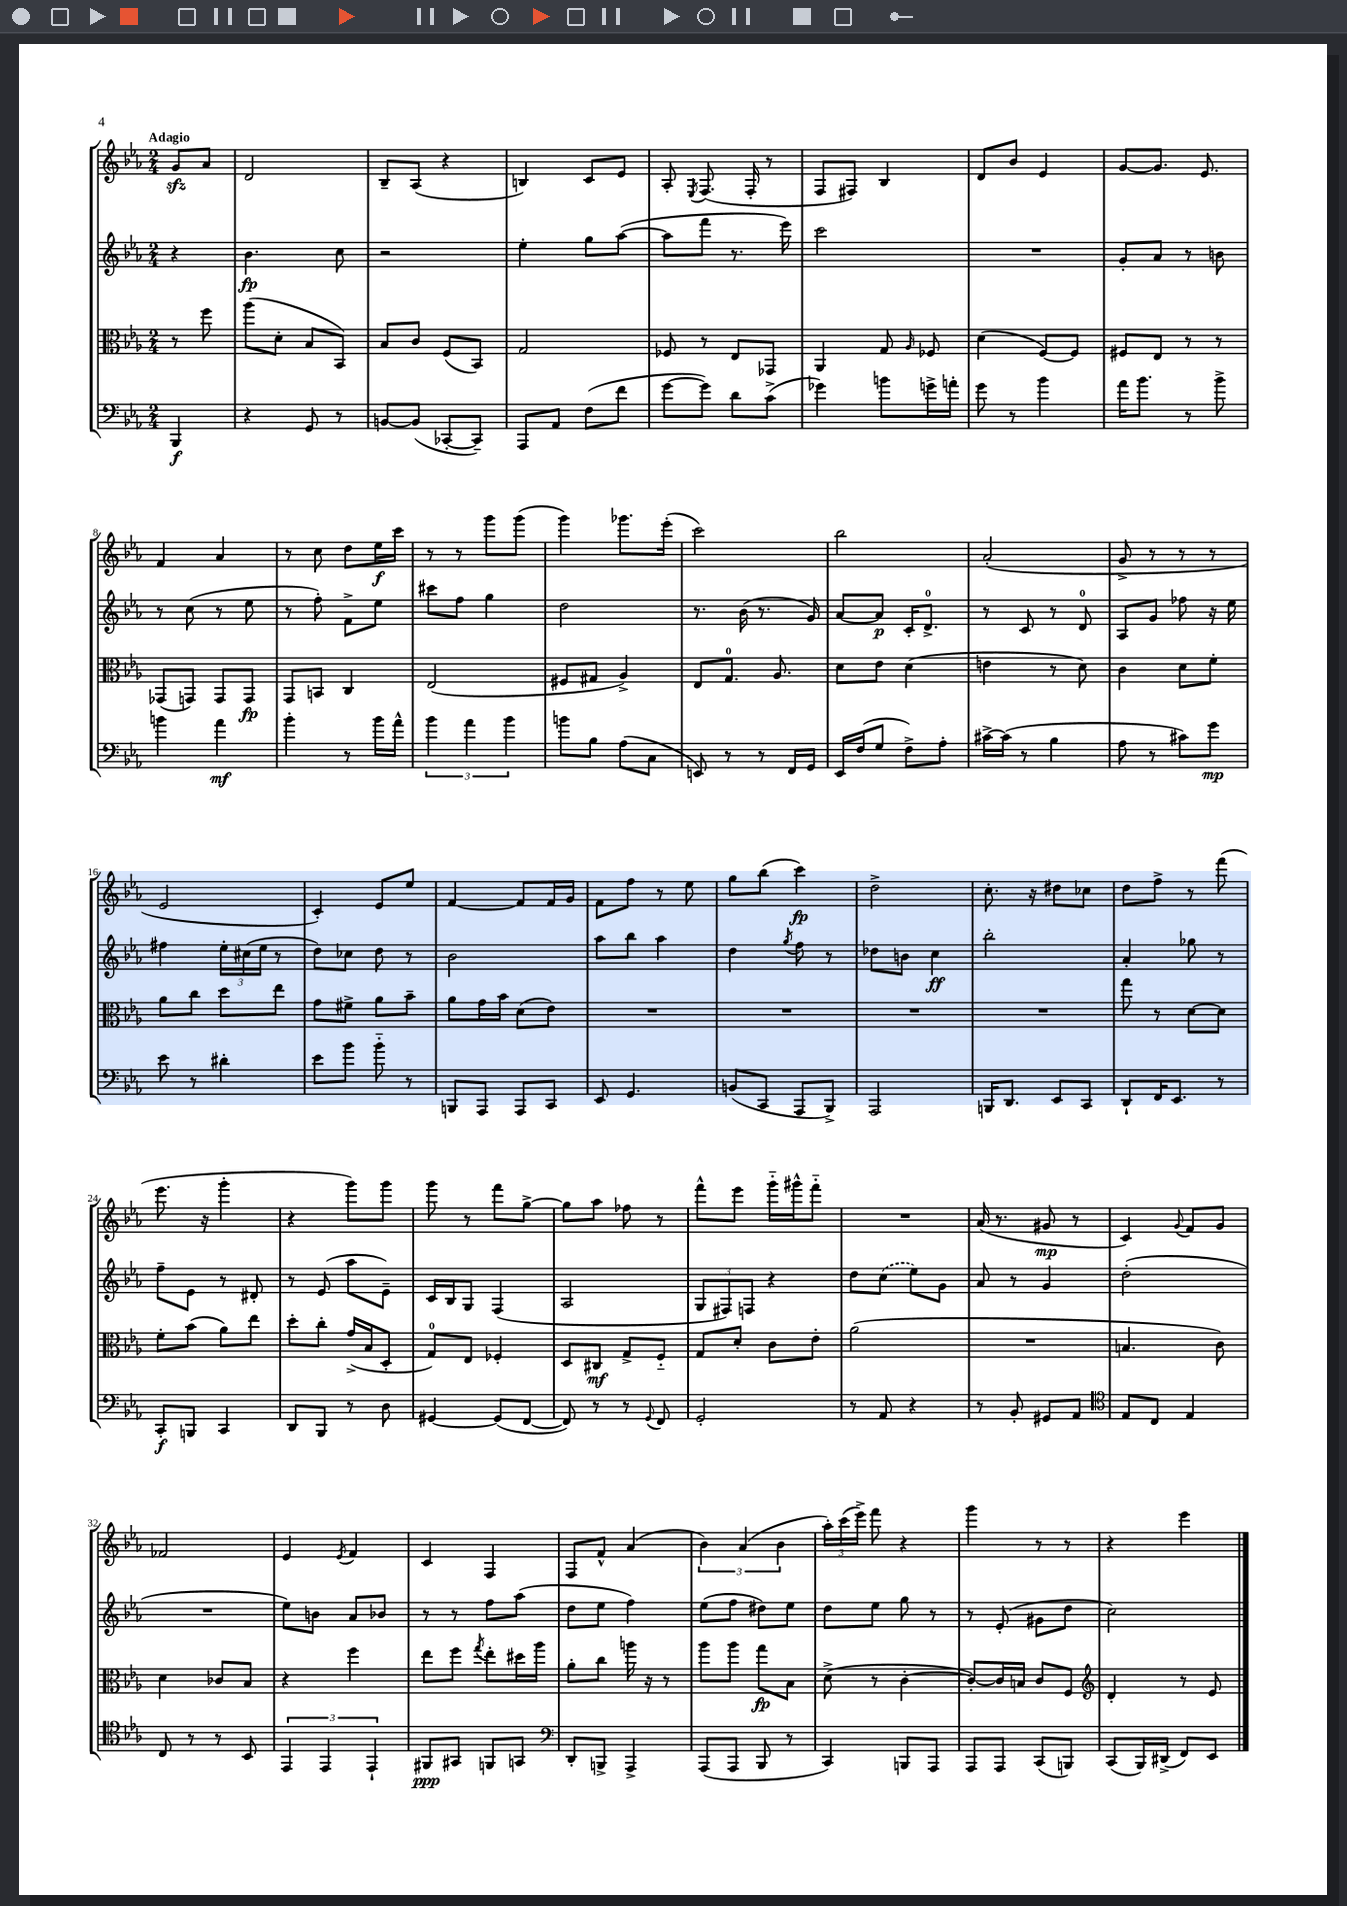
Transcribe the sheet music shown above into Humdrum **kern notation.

**kern	**dynam	**kern	**dynam	**kern	**dynam	**kern	**dynam
*part4	*part4	*part3	*part3	*part2	*part2	*part1	*part1
*staff4	*staff4	*staff3	*staff3	*staff2	*staff2	*staff1	*staff1
*clefF4	*	*clefC3	*	*clefG2	*	*clefG2	*
*k[b-e-a-]	*	*k[b-e-a-]	*	*k[b-e-a-]	*	*k[b-e-a-]	*
*M2/4	*	*M2/4	*	*M2/4	*	*M2/4	*
=	=	=	=	=	=	=	=
!	!	!	!	!	!	!LO:TX:a:B:t=Adagio	!
4BBB-/	f	8r	.	4r	.	8gzz/L	.
.	.	8ff\	.	.	.	8a-/J	.
=1	=1	=1	=1	=1	=1	=1	=1
4r	.	(8aa-\L	.	4.b-\	fp	2d/	.
.	.	8d'\J	.	.	.	.	.
8GG/	.	8B-/L	.	.	.	.	.
8r	.	8BB-/J)	.	8cc\	.	.	.
=2	=2	=2	=2	=2	=2	=2	=2
[8BBn/L	.	8B-/L	.	2r	.	8B-~/L	.
(8BB/J]	.	8c/J	.	.	.	(8A-/J	.
[8CC-X'/L	.	(8F/L	.	.	.	4r	.
8CC-~/J])	.	8BB-/J)	.	.	.	.	.
=3	=3	=3	=3	=3	=3	=3	=3
8AAA-/L	.	2G/	.	4ee-'\	.	4Bn/)	.
8AA-/J	.	.	.	.	.	.	.
(8F\L	.	.	.	8gg\L	.	8c/L	.
8f\J	.	.	.	([8aa-\J	.	8e-/J	.
=4	=4	=4	=4	=4	=4	=4	=4
[8g\L	.	8F-X/	.	8aa-\L]	.	8A-'/	.
.	.	.	.	.	.	8qE-/	.
8g\J])	.	8r	.	8fff\J	.	(8.F/	.
8d\L	.	8E-/L	.	8.r	.	.	.
.	.	.	.	.	.	16F'/	.
(8c^\J	.	8GG-X/J	.	.	.	8r	.
.	.	.	.	16eee-\)	.	.	.
=5	=5	=5	=5	=5	=5	=5	=5
4g-X\)	.	4AA-/	.	2ccc\	.	8F/L	.
.	.	.	.	.	.	8F#X/J)	.
8bn\L	.	8G/	.	.	.	4B-/	.
.	.	16qqA-/	.	.	.	.	.
16gn^\L	.	8F-X/	.	.	.	.	.
16an'\JJ	.	.	.	.	.	.	.
=6	=6	=6	=6	=6	=6	=6	=6
8g\	.	(4d\	.	2r	.	8d/L	.
8r	.	.	.	.	.	8b-/J	.
4b-\	.	[8F/L)	.	.	.	4e-/	.
.	.	8F/J]	.	.	.	.	.
=7	=7	=7	=7	=7	=7	=7	=7
16a-\KL	.	8F#X/L	.	8g'/L	.	[8g/L	.
8.b-\J	.	.	.	.	.	.	.
.	.	8E-/J	.	8a-/J	.	8.g/J]	.
8r	.	8r	.	8r	.	.	.
.	.	.	.	.	.	8.e-/	.
8b-^\	.	8r	.	8bn\	.	.	.
!!LO:LB:g=z
=8	=8	=8	=8	=8	=8	=8	=8
4bn\	.	(8GG-X/L	.	8r	.	4f/	.
.	.	8GGn/J)	.	(8cc\	.	.	.
4a-\	mf	8GG/L	.	8r	.	4a-/	.
.	.	8GG/J	fp	8ee-\	.	.	.
=9	=9	=9	=9	=9	=9	=9	=9
4b-'\	.	8GG/L	.	8r	.	8r	.
.	.	8BBn/J	.	8ff'\)	.	8cc\	.
8r	.	4C/	.	8f^\L	.	8dd\L	.
16b-\LL	.	.	.	8ee-\J	.	16ee-\L	f
16a-^^\JJ	.	.	.	.	.	16ccc\JJ	.
=10	=10	=10	=10	=10	=10	=10	=10
6b-\	.	(2E-/	.	8ccc#X\L	.	8r	.
.	.	.	.	8ff\J	.	8r	.
6a-\	.	.	.	.	.	.	.
.	.	.	.	4gg\	.	8ggg\L	.
6b-\	.	.	.	.	.	.	.
.	.	.	.	.	.	(8ggg\J	.
=11	=11	=11	=11	=11	=11	=11	=11
8bn\L	.	8F#X/L	.	2dd\	.	4ggg\)	.
8B-\J	.	8G#X/J	.	.	.	.	.
(8A-\L	.	4A-^/)	.	.	.	8.ggg-X\L	.
8C\J	.	.	.	.	.	.	.
.	.	.	.	.	.	(16eee-'\Jk	.
=12	=12	=12	=12	=12	=12	=12	=12
8EEn/)	.	8E-/L	.	8.r	.	2ccc\)	.
8r	.	8.G/J	.	.	.	.	.
.	.	.	.	(16b-\	.	.	.
8r	.	.	.	8.r	.	.	.
.	.	8.A-/	.	.	.	.	.
16FF/LL	.	.	.	.	.	.	.
16GG/JJ	.	.	.	16g/)	.	.	.
=13	=13	=13	=13	=13	=13	=13	=13
16EE-/LL	.	8d\L	.	[8a-/L	.	2bb-\	.
(16F/J	.	.	.	.	.	.	.
8G/J	.	8e-\J	.	8a-/J]	p	.	.
8F^\L)	.	(4d\	.	16c'/KL	.	.	.
.	.	.	.	8.d^/J	.	.	.
8A-'\J	.	.	.	.	.	.	.
=14	=14	=14	=14	=14	=14	=14	=14
[16c#X^\LL	.	4en\	.	8r	.	(2a-'/	.
(16c#\JJ]	.	.	.	.	.	.	.
8r	.	.	.	8c/	.	.	.
4B-\	.	8r	.	8r	.	.	.
.	.	8d\)	.	8d/	.	.	.
=15	=15	=15	=15	=15	=15	=15	=15
8A-\	.	4c\	.	8A-/L	.	8g^/	.
8r	.	.	.	8g/J	.	8r	.
8c#X\L)	.	8d\L	.	8ff-X\	.	8r	.
8g\J	mp	8f'\J	.	16r	.	8r	.
.	.	.	.	16ee-\	.	.	.
!!LO:LB:g=z
=16	=16	=16	=16	=16	=16	=16	=16
8e-\	.	8a-\L	.	4ff#X\	.	2e-/	.
8r	.	8cc\J	.	.	.	.	.
4d#X'\	.	8dd\L	.	24ee-'\LL	.	.	.
.	.	.	.	(24cc#X\	.	.	.
.	.	.	.	24ee-\JJ	.	.	.
.	.	8ee-\J	.	8r	.	.	.
=17	=17	=17	=17	=17	=17	=17	=17
8e-\L	.	8g\L	.	8dd\L)	.	4c'/)	.
8b-\J	.	8f#X^\J	.	8cc-X\J	.	.	.
8b-\	.	8a-\L	.	8dd\	.	8e-/L	.
8r	.	8b-~\J	.	8r	.	8ee-/J	.
=18	=18	=18	=18	=18	=18	=18	=18
8BBBn/L	.	8a-\L	.	2b-\	.	[4f/	.
8AAA-/J	.	16g\L	.	.	.	.	.
.	.	16b-\JJ	.	.	.	.	.
8AAA-/L	.	(8d\L	.	.	.	8f/L]	.
8CC/J	.	8e-\J)	.	.	.	16f/L	.
.	.	.	.	.	.	16g/JJ	.
=19	=19	=19	=19	=19	=19	=19	=19
8EE-/	.	2r	.	8aa-\L	.	8f\L	.
4.GG/	.	.	.	8bb-\J	.	8ff\J	.
.	.	.	.	4aa-\	.	8r	.
.	.	.	.	.	.	8ee-\	.
=20	=20	=20	=20	=20	=20	=20	=20
(8BBn/L	.	2r	.	4dd\	.	8gg\L	.
8CC/J	.	.	.	.	.	(8bb-\J	.
.	.	.	.	8qgg/	.	.	.
8AAA-/L	.	.	.	8ff\	.	4ccc\)	fp
8BBB-^/J)	.	.	.	8r	.	.	.
=21	=21	=21	=21	=21	=21	=21	=21
2AAA-/	.	2r	.	8dd-X\L	.	2dd^\	.
.	.	.	.	8bn\J	.	.	.
.	.	.	.	4cc\	ff	.	.
=22	=22	=22	=22	=22	=22	=22	=22
16BBBn/KL	.	2r	.	2bb-'\	.	8.cc'\	.
8.DD/J	.	.	.	.	.	.	.
.	.	.	.	.	.	16r	.
8EE-/L	.	.	.	.	.	8dd#X\L	.
8CC/J	.	.	.	.	.	8cc-X\J	.
=23	=23	=23	=23	=23	=23	=23	=23
8DD`/L	.	8gg\	.	4a-'/	.	8dd\L	.
16FF/K	.	8r	.	.	.	8ff^\J	.
8.EE-/J	.	.	.	.	.	.	.
.	.	[8d\L	.	8gg-X\	.	8r	.
8r	.	8d\J]	.	8r	.	(8fff\	.
!!LO:LB:g=z
=24	=24	=24	=24	=24	=24	=24	=24
8CC'/L	f	8f'\L	.	8ff~\L	.	8.eee-\	.
8BBBn/J	.	(8b-\J	.	8e-\J	.	.	.
.	.	.	.	.	.	16r	.
4CC/	.	8a-\L)	.	8r	.	4ggg'\	.
.	.	8ee-\J	.	8d#X'/	.	.	.
=25	=25	=25	=25	=25	=25	=25	=25
8DD/L	.	8dd'\L	.	8r	.	4r	.
8BBB-/J	.	8cc'\J	.	(8e-/	.	.	.
8r	.	(16g^/LL	.	8aa-\L	.	8ggg\L)	.
.	.	16B-/J	.	.	.	.	.
8D\	.	8D'/J	.	8e-~\J)	.	8ggg\J	.
=26	=26	=26	=26	=26	=26	=26	=26
[4GG#X/	.	8G/L)	.	16c/LL	.	8ggg\	.
.	.	.	.	16B-/J	.	.	.
.	.	8E-/J	.	8G/J	.	8r	.
(8GG#/L]	.	4F-X'/	.	(4F/	.	8fff\L	.
[8FF/J	.	.	.	.	.	[8gg^\J	.
=27	=27	=27	=27	=27	=27	=27	=27
8FF/])	.	8D/L	.	2A-/	.	8gg\L]	.
8r	.	8C#X/J	mf	.	.	8aa-\J	.
8r	.	8G^/L	.	.	.	8ff-X\	.
8qqGG/	.	.	.	.	.	.	.
8FF/	.	8F/J	.	.	.	8r	.
=28	=28	=28	=28	=28	=28	=28	=28
2GG'/	.	8G/L	.	12G/L	.	8fff^^\L	.
.	.	.	.	12F#X/)	.	.	.
.	.	8d'/J	.	.	.	8eee-\J	.
.	.	.	.	12Fn/J	.	.	.
.	.	8c\L	.	4r	.	16ggg\LL	.
.	.	.	.	.	.	16ggg#X^^\J	.
.	.	8e-'\J	.	.	.	8fff\J	.
=29	=29	=29	=29	=29	=29	=29	=29
8r	.	(2a-\	.	8dd\L	.	2r	.
8AA-/	.	.	.	(8cc\J	.	.	.
4r	.	.	.	8ee-\L)	.	.	.
.	.	.	.	8g\J	.	.	.
=30	=30	=30	=30	=30	=30	=30	=30
8r	.	2r	.	8a-/	.	(16a-/	.
.	.	.	.	.	.	8.r	.
8BB-'/	.	.	.	8r	.	.	.
8GG#X/L	.	.	.	4g/	.	8g#X/	mp
8AA-/J	.	.	.	.	.	8r	.
=31	=31	=31	=31	=31	=31	=31	=31
*clefC4	*	*	*	*	*	*	*
8E-/L	.	4.Bn/	.	(2dd'\	.	4c/)	.
8C/J	.	.	.	.	.	.	.
.	.	.	.	.	.	8qqg/	.
4E-/	.	.	.	.	.	8f/L	.
.	.	8c\)	.	.	.	8g/J	.
!!LO:LB:g=z
=32	=32	=32	=32	=32	=32	=32	=32
8C/	.	4d\	.	2r	.	2f-X/	.
8r	.	.	.	.	.	.	.
8r	.	8c-X/L	.	.	.	.	.
8BB-/	.	8B-/J	.	.	.	.	.
=33	=33	=33	=33	=33	=33	=33	=33
6EE-/	.	4r	.	8ee-\L)	.	4e-/	.
.	.	.	.	8bn\J	.	.	.
6EE-/	.	.	.	.	.	.	.
.	.	.	.	.	.	8qe-/	.
.	.	4ff\	.	8a-/L	.	4f/	.
6EE-`/	.	.	.	.	.	.	.
.	.	.	.	8b-X/J	.	.	.
=34	=34	=34	=34	=34	=34	=34	=34
8FF#X/L	ppp	8ee-\L	.	8r	.	4c/	.
8GG#X/J	.	8ff\J	.	8r	.	.	.
.	.	8qgg/	.	.	.	.	.
8FFn/L	.	8ee-'\L	.	8ff\L	.	4F/	.
8GGn/J	.	16dd#X\L	.	(8aa-\J	.	.	.
.	.	16aa-\JJ	.	.	.	.	.
=35	=35	=35	=35	=35	=35	=35	=35
*clefF4	*	*	*	*	*	*	*
8DD'/L	.	8a-'\L	.	8dd\L	.	8F/L	.
8BBBn^/J	.	8cc\J	.	8ee-\J	.	8f^^/J	.
4AAA-^/	.	16aan\	.	4ff\)	.	(4a-/	.
.	.	16r	.	.	.	.	.
.	.	8r	.	.	.	.	.
=36	=36	=36	=36	=36	=36	=36	=36
(8AAA-/L	.	8aa-\L	.	(8ee-\L	.	6b-\)	.
8AAA-/J	.	8aa-\J	.	8ff\J	.	.	.
.	.	.	.	.	.	(6a-/	.
8BBB-/	.	8gg\L	fp	8dd#X\L)	.	.	.
.	.	.	.	.	.	6b-\	.
8r	.	8B-\J	.	8ee-\J	.	.	.
=37	=37	=37	=37	=37	=37	=37	=37
4CC/)	.	(8d^\	.	8dd\L	.	24aa-'\LL)	.
.	.	.	.	.	.	(24ccc\	.
.	.	.	.	.	.	24eee-^\JJ)	.
.	.	8r	.	8ee-\J	.	8fff\	.
8BBBn/L	.	[4c'\	.	8gg\	.	4r	.
8AAA-/J	.	.	.	8r	.	.	.
=38	=38	=38	=38	=38	=38	=38	=38
8AAA-/L	.	8c'/L_)	.	8r	.	4ggg\	.
8AAA-/J	.	16c/L]	.	(8e-'/	.	.	.
.	.	16Bn/JJ	.	.	.	.	.
(8CC/L	.	8c/L	.	8g#X\L	.	8r	.
8BBBn/J)	.	8F/J	.	8dd\J	.	8r	.
=39	=39	=39	=39	=39	=39	=39	=39
*	*	*clefG2	*	*	*	*	*
(8CC/L	.	4d'/	.	2cc\)	.	4r	.
16BBB-/L)	.	.	.	.	.	.	.
(16DD#X^/JJ	.	.	.	.	.	.	.
8FF/L)	.	8r	.	.	.	4eee-\	.
8EE-/J	.	8e-/	.	.	.	.	.
==	==	==	==	==	==	==	==
*-	*-	*-	*-	*-	*-	*-	*-
